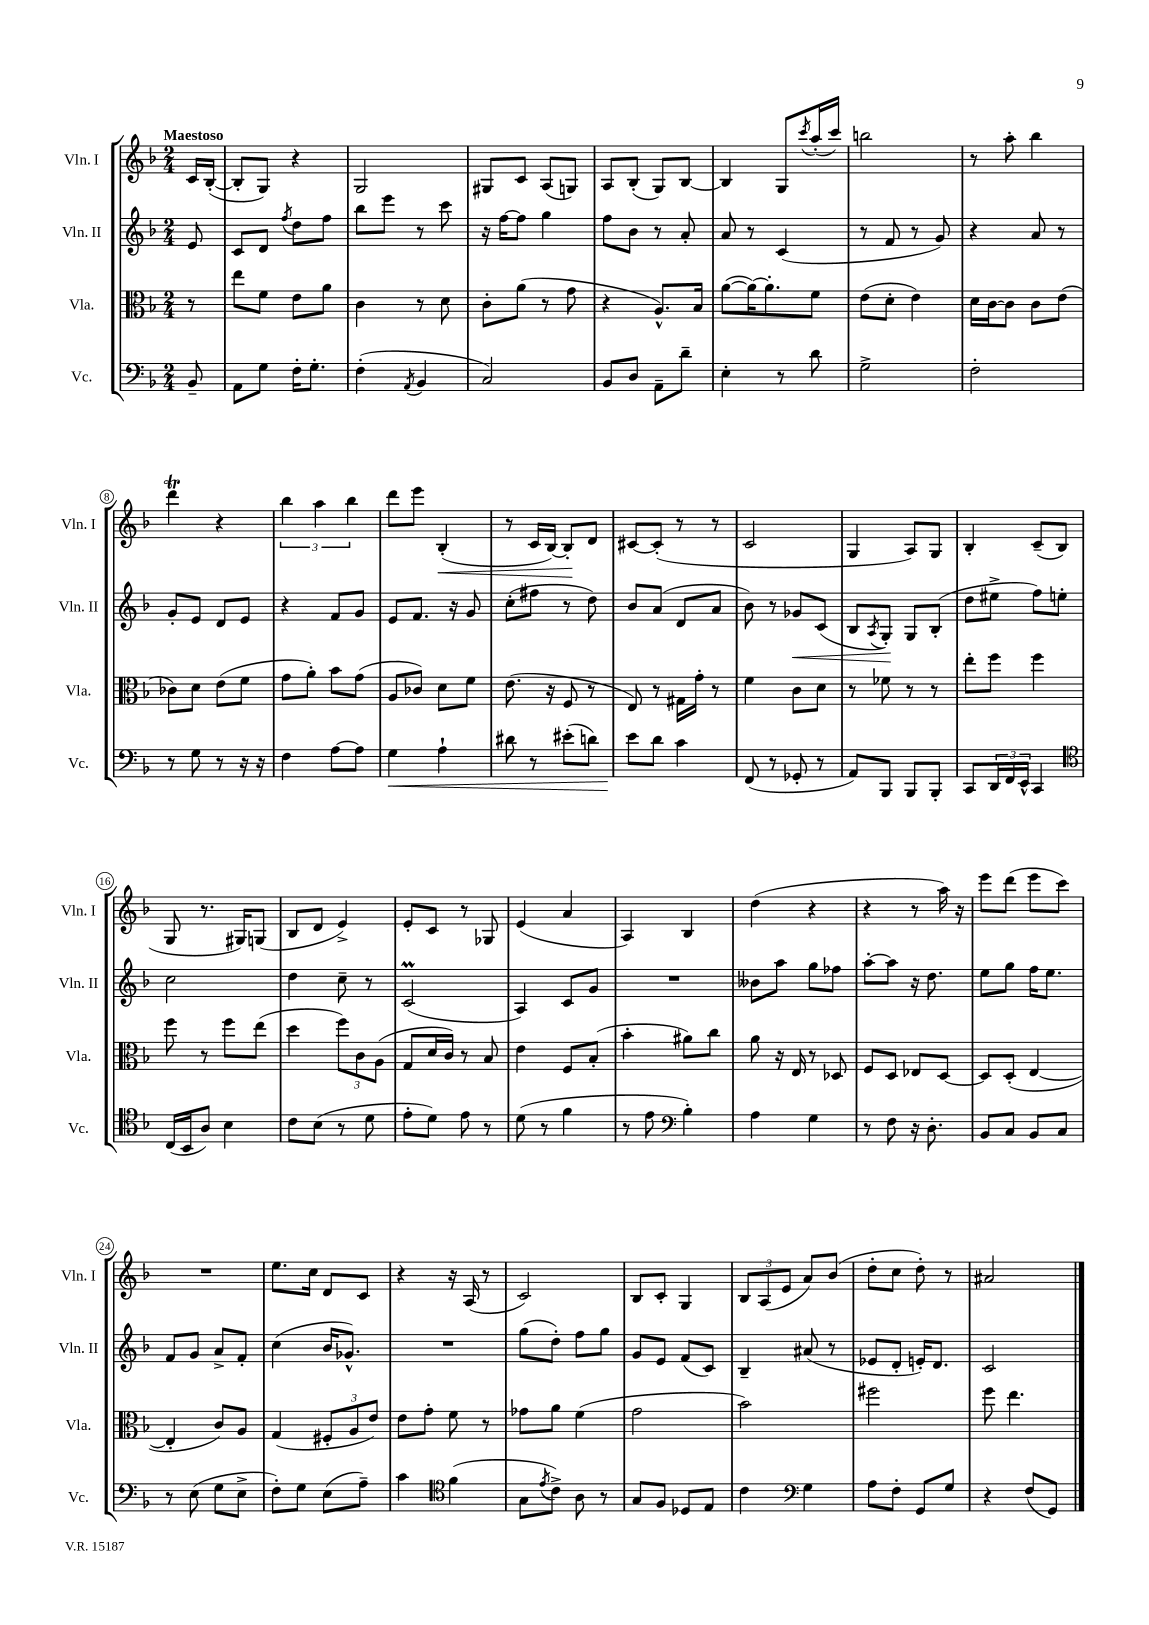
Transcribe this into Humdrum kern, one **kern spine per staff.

**kern	**dynam	**kern	**kern	**dynam	**kern	**dynam
*part4	*part4	*part3	*part2	*part2	*part1	*part1
*staff4	*staff4	*staff3	*staff2	*staff2	*staff1	*staff1
*I"Vc.	*	*I"Vla.	*I"Vln. II	*	*I"Vln. I	*
*I'Vc.	*	*I'Vla.	*I'Vln. II	*	*I'Vln. I	*
*clefF4	*	*clefC3	*clefG2	*	*clefG2	*
*k[b-]	*	*k[b-]	*k[b-]	*	*k[b-]	*
*M2/4	*	*M2/4	*M2/4	*	*M2/4	*
=	=	=	=	=	=	=
!	!	!	!	!	!LO:TX:a:B:t=Maestoso	!
8BB-~/	.	8r	8e/	.	16c/LL	.
.	.	.	.	.	([16B-'/JJ	.
=1	=1	=1	=1	=1	=1	=1
8AA\L	.	8ee\L	8c/L	.	8B-'/L]	.
8G\J	.	8f\J	8d/J	.	8G/J)	.
.	.	.	8qff/	.	.	.
16F'\KL	.	8e\L	8dd\L	.	4r	.
8.G'\J	.	.	.	.	.	.
.	.	8a\J	8ff\J	.	.	.
=2	=2	=2	=2	=2	=2	=2
(4F'\	.	4c\	8bb-\L	.	2G/	.
.	.	.	8eee\J	.	.	.
8qAA/	.	.	.	.	.	.
4BB-/	.	8r	8r	.	.	.
.	.	8d\	8ccc\	.	.	.
=3	=3	=3	=3	=3	=3	=3
2C/)	.	8c'\L	16r	.	8G#X/L	.
.	.	.	[16ff\KL	.	.	.
.	.	(8a\J	8ff\J]	.	8c/J	.
.	.	8r	4gg\	.	(8A/L	.
.	.	8g\	.	.	8Gn/J)	.
=4	=4	=4	=4	=4	=4	=4
8BB-/L	.	4r	8ff\L	.	8A/L	.
8D/J	.	.	8b-\J	.	(8B-'/J	.
8AA~\L	.	8.A^^/L)	8r	.	8G/L)	.
8d~\J	.	.	8a'/	.	[8B-/J	.
.	.	16B-/Jk	.	.	.	.
=5	=5	=5	=5	=5	=5	=5
4E'\	.	([8a\L	8a/	.	4B-/]	.
.	.	16a\K_)	8r	.	.	.
.	.	8.a'\]	.	.	.	.
8r	.	.	(4c/	.	8G/L	.
.	.	.	.	.	8qccc/	.
8d\	.	8f\J	.	.	(16aa'/L	.
.	.	.	.	.	16ccc/JJ)	.
=6	=6	=6	=6	=6	=6	=6
2G^\	.	(8e\L	8r	.	2bbn\	.
.	.	8d'\J	8f/	.	.	.
.	.	4e\)	8r	.	.	.
.	.	.	8g/)	.	.	.
=7	=7	=7	=7	=7	=7	=7
2F'\	.	16d\LL	4r	.	8r	.
.	.	[16c\J	.	.	.	.
.	.	8c\J]	.	.	8aa'\	.
.	.	8c\L	8a/	.	4bb-\	.
.	.	(8e\J	8r	.	.	.
!!LO:LB:g=z
=8	=8	=8	=8	=8	=8	=8
8r	.	8c-X\L)	8g'/L	.	4dddT\	.
8G\	.	8d\J	8e/J	.	.	.
8r	.	(8e\L	8d/L	.	4r	.
16r	.	8f\J	8e/J	.	.	.
16r	.	.	.	.	.	.
=9	=9	=9	=9	=9	=9	=9
4F\	.	8g\L	4r	.	6bb-\	.
.	.	8a'\J)	.	.	.	.
.	.	.	.	.	6aa\	.
[8A\L	.	8b-\L	8f/L	.	.	.
.	.	.	.	.	6bb-\	.
8A\J]	.	(8g\J	8g/J	.	.	.
=10	=10	=10	=10	=10	=10	=10
!	!LO:HP:b	!	!	!	!	!
4G\	<	8A/L	8e/L	.	8ddd\L	.
.	.	8c-X/J)	8.f/J	.	8eee\J	.
!	!	!	!	!	!	!LO:HP:b
4A`\	.	8d\L	.	.	(4B-'/	<
.	.	.	16r	.	.	.
.	.	8f\J	8g/	.	.	.
=11	=11	=11	=11	=11	=11	=11
8d#X\	.	(8.e\	(8cc'\L	.	8r	.
8r	.	.	8ff#X\J	.	16c/LL	.
.	.	16r	.	.	[16B-/JJ)	.
(8e#X'\L	.	8F/	8r	.	8B-'/L]	.
8dn\J)	.	8r	8dd\)	.	8d/J	[
=12	=12	=12	=12	=12	=12	=12
8e\L	.	8E/)	8b-/L	.	[8c#X/L	.
8d\J	[	8r	(8a/J	.	(8c#'/J]	.
4c\	.	16G#X\LL	8d/L	.	8r	.
.	.	16g'\JJ	.	.	.	.
.	.	8r	8a/J	.	8r	.
=13	=13	=13	=13	=13	=13	=13
(8FF/	.	4f\	8b-\)	.	2c/	.
8r	.	.	8r	.	.	.
!	!	!	!	!LO:HP:b	!	!
8GG-X'/	.	8c\L	8g-X/L	<	.	.
8r	.	8d\J	(8c/J	.	.	.
=14	=14	=14	=14	=14	=14	=14
8AA/L)	.	8r	8B-/L	.	4G/	.
.	.	.	8qA/	.	.	.
8BBB-/J	.	8f-X\	8G'/J)	.	.	.
8BBB-/L	.	8r	8G/L	[	8A/L)	.
8BBB-'/J	.	8r	(8B-'/J	.	8G/J	.
=15	=15	=15	=15	=15	=15	=15
8CC/L	.	8ee'\L	8dd\L	.	4B-'/	.
24DD/L	.	8ff\J	8ee#X^\J	.	.	.
24FF/	.	.	.	.	.	.
24EE^^/JJ	.	.	.	.	.	.
4CC/	.	4ff\	8ff\L)	.	(8c~/L	.
.	.	.	8een'\J	.	8B-/J	.
!!LO:LB:g=z
=16	=16	=16	=16	=16	=16	=16
*clefC4	*	*	*	*	*	*
(16C/LL	.	8ff\	2cc\	.	8G/	.
16BB-/J	.	.	.	.	.	.
8A/J)	.	8r	.	.	8.r	.
4B-\	.	8ff\L	.	.	.	.
.	.	.	.	.	16G#X/KL)	.
.	.	(8ee\J	.	.	(8Gn/J	.
=17	=17	=17	=17	=17	=17	=17
8c\L	.	4dd\	4dd\	.	8B-/L	.
(8B-\J	.	.	.	.	8d/J	.
8r	.	12ff\L)	8cc~\	.	4e^/)	.
.	.	12c\	.	.	.	.
8d\	.	.	8r	.	.	.
.	.	(12A\J	.	.	.	.
=18	=18	=18	=18	=18	=18	=18
8e'\L	.	8G/L	(2cM/	.	8e'/L	.
8d\J)	.	16d/L	.	.	8c/J	.
.	.	16c/JJ)	.	.	.	.
8e\	.	8r	.	.	8r	.
8r	.	8B-/	.	.	8G-X/	.
=19	=19	=19	=19	=19	=19	=19
(8d\	.	4e\	4A/)	.	(4e/	.
8r	.	.	.	.	.	.
4f\	.	8F/L	8c/L	.	4a/	.
.	.	(8B-'/J	8g/J	.	.	.
=20	=20	=20	=20	=20	=20	=20
8r	.	4b-'\	2r	.	4A/)	.
8e\	.	.	.	.	.	.
*clefF4	*	*	*	*	*	*
4B-'\)	.	8a#X\L)	.	.	4B-/	.
.	.	8cc\J	.	.	.	.
=21	=21	=21	=21	=21	=21	=21
4A\	.	8a\	8b--X\L	.	(4dd\	.
.	.	16r	8aa\J	.	.	.
.	.	16E/	.	.	.	.
4G\	.	8r	8gg\L	.	4r	.
.	.	8D-X/	8ff-X\J	.	.	.
=22	=22	=22	=22	=22	=22	=22
8r	.	8F/L	[8aa'\L	.	4r	.
8F\	.	8D/J	8aa\J]	.	.	.
16r	.	8E-X/L	16r	.	8r	.
8.D'\	.	.	8.dd\	.	.	.
.	.	[8D/J	.	.	16aa\)	.
.	.	.	.	.	16r	.
=23	=23	=23	=23	=23	=23	=23
8BB-/L	.	8D/L]	8ee\L	.	8eee\L	.
8C/J	.	(8D'/J	8gg\J	.	(8ddd\J	.
8BB-/L	.	[4E/	16ff\KL	.	8eee\L	.
.	.	.	8.ee\J	.	.	.
8C/J	.	.	.	.	8ccc\J)	.
!!LO:LB:g=z
=24	=24	=24	=24	=24	=24	=24
8r	.	4E'/]	8f/L	.	2r	.
(8E\	.	.	8g/J	.	.	.
8G\L	.	8c/L)	8a^/L	.	.	.
8E^\J	.	8A/J	8f'/J	.	.	.
=25	=25	=25	=25	=25	=25	=25
8F'\L)	.	(4G/	(4cc\	.	8.ee\L	.
8G\J	.	.	.	.	.	.
.	.	.	.	.	16cc\Jk	.
(8E\L	.	12F#X'/L	16b-/KL	.	8d/L	.
.	.	.	8.g-X^^/J)	.	.	.
.	.	12A/	.	.	.	.
8A~\J)	.	.	.	.	8c/J	.
.	.	12e/J)	.	.	.	.
=26	=26	=26	=26	=26	=26	=26
4c\	.	8e\L	2r	.	4r	.
.	.	8g'\J	.	.	.	.
*clefC4	*	*	*	*	*	*
(4f\	.	8f\	.	.	16r	.
.	.	.	.	.	(16A/	.
.	.	8r	.	.	8r	.
=27	=27	=27	=27	=27	=27	=27
8G\L	.	8g-X\L	(8gg\L	.	2c/)	.
8qe/	.	.	.	.	.	.
8c^\J)	.	8a\J	8dd'\J)	.	.	.
8A\	.	(4f\	8ff\L	.	.	.
8r	.	.	8gg\J	.	.	.
=28	=28	=28	=28	=28	=28	=28
8G/L	.	2g\	8g/L	.	8B-/L	.
8F/J	.	.	8e/J	.	8c'/J	.
8D-X/L	.	.	(8f/L	.	4G/	.
8E/J	.	.	8c/J)	.	.	.
=29	=29	=29	=29	=29	=29	=29
4c\	.	2b-\)	4B-~/	.	12B-/L	.
.	.	.	.	.	(12A/	.
.	.	.	.	.	12e/J	.
*clefF4	*	*	*	*	*	*
4G\	.	.	(8a#X/	.	8a/L)	.
.	.	.	8r	.	(8b-/J	.
=30	=30	=30	=30	=30	=30	=30
8A\L	.	2ff#X\	8e-X/L	.	8dd'\L	.
8F'\J	.	.	8d'/J	.	8cc\J	.
8GG/L	.	.	16en'/KL)	.	8dd'\)	.
.	.	.	8.d/J	.	.	.
8G/J	.	.	.	.	8r	.
=31	=31	=31	=31	=31	=31	=31
4r	.	8ff\	2c/	.	2a#X/	.
.	.	4.ee\	.	.	.	.
(8F/L	.	.	.	.	.	.
8GG/J)	.	.	.	.	.	.
==	==	==	==	==	==	==
*-	*-	*-	*-	*-	*-	*-
